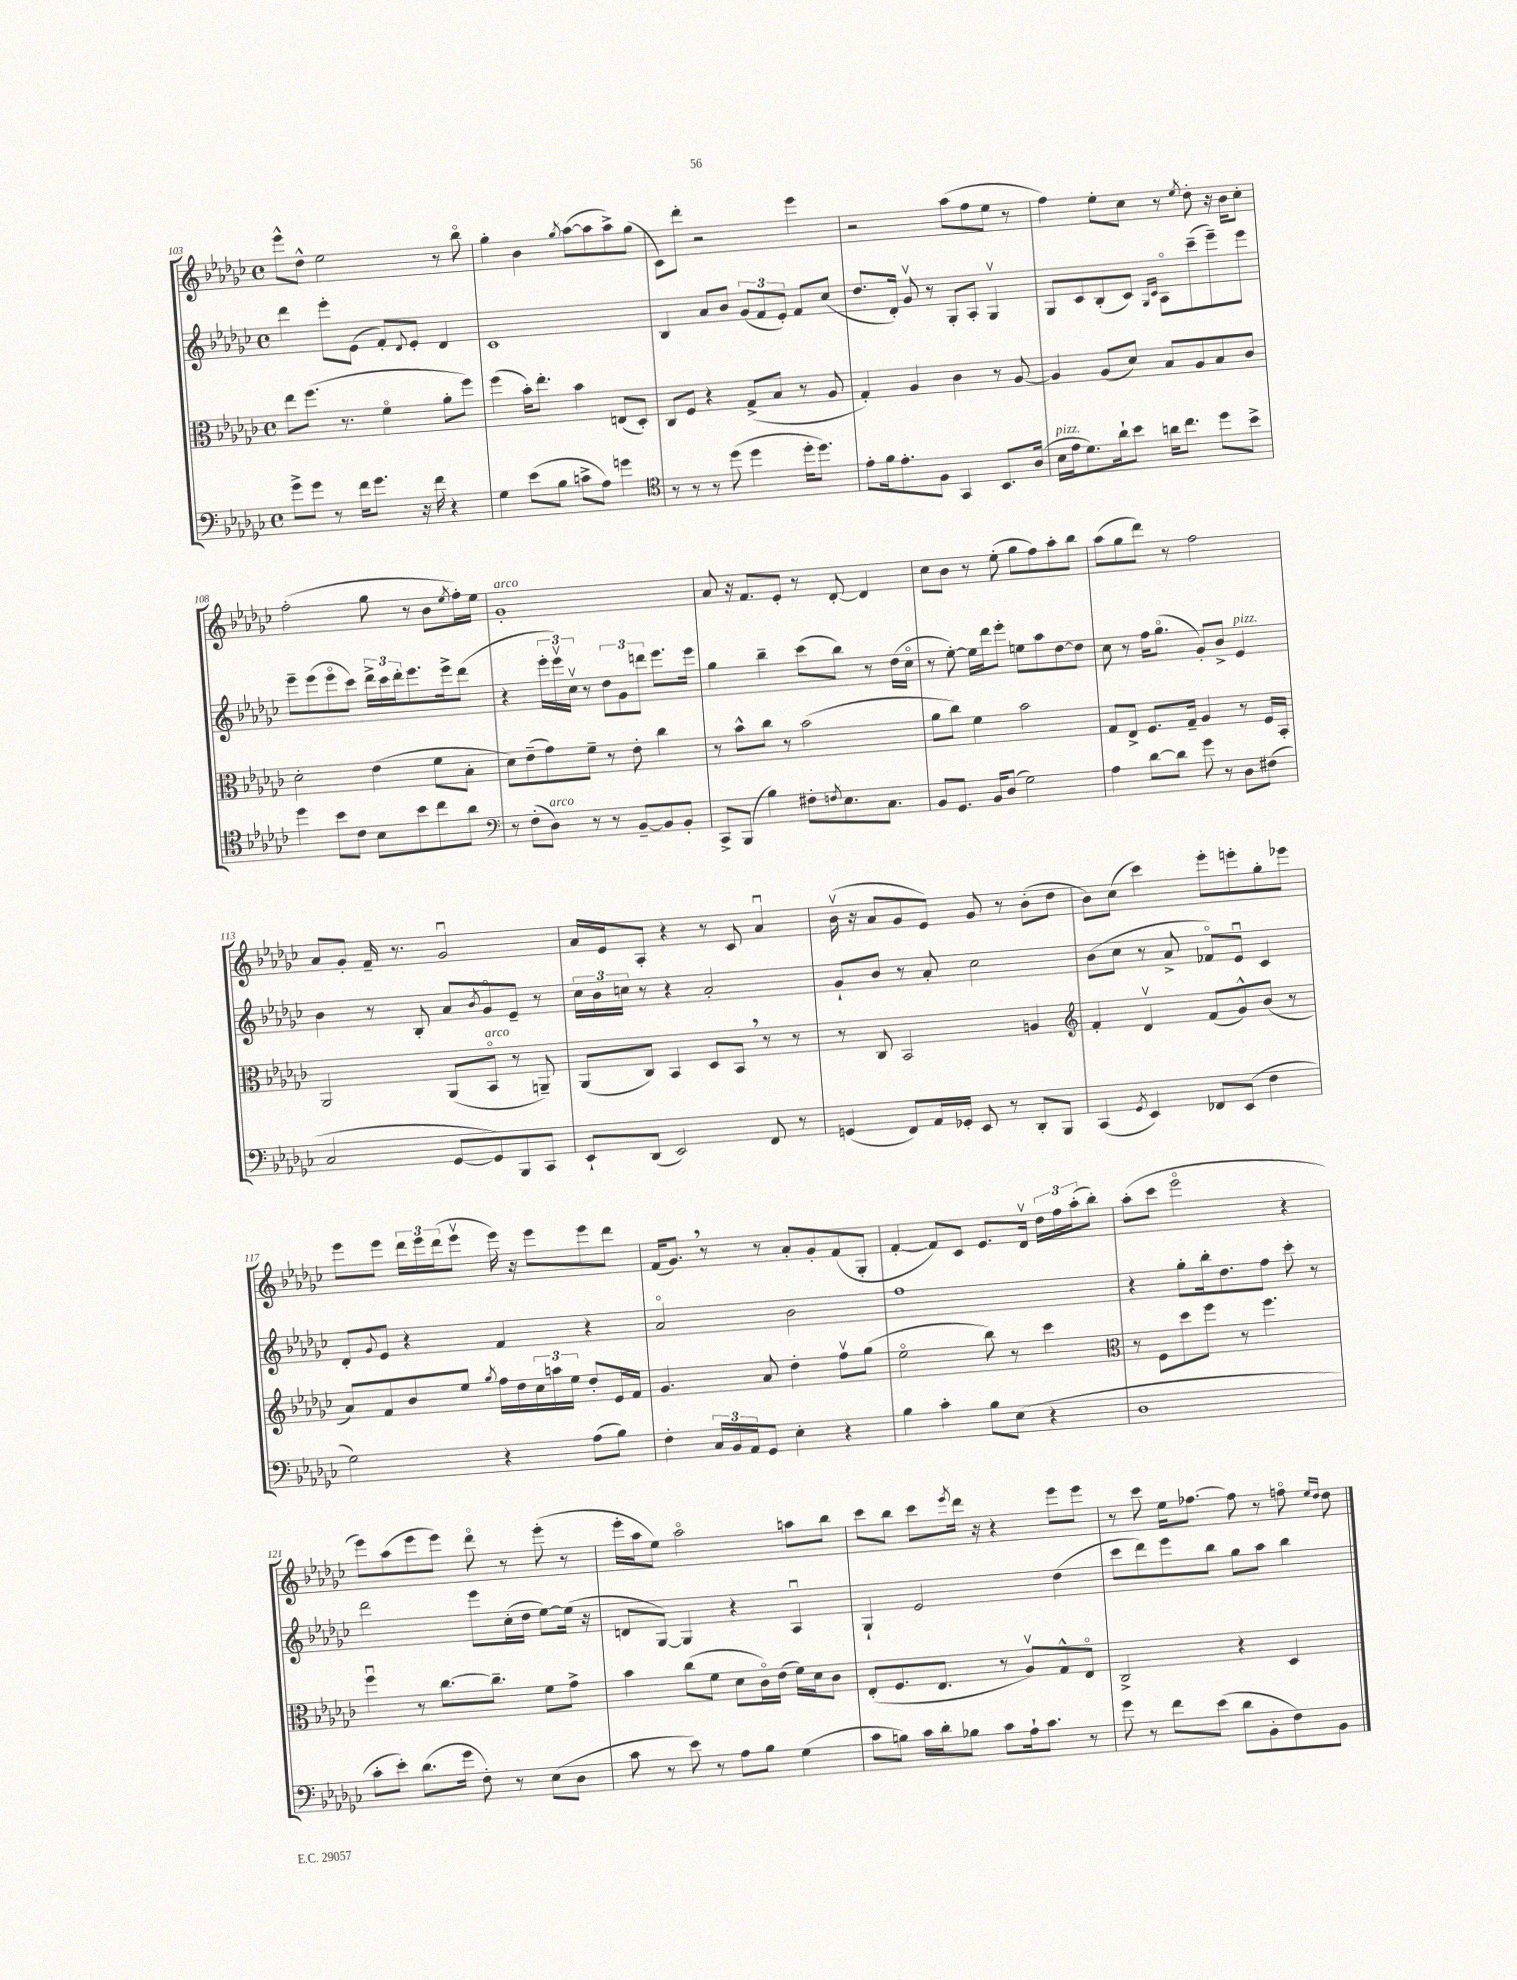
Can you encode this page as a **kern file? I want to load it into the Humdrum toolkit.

**kern	**kern	**kern	**kern
*staff4	*staff3	*staff2	*staff1
*clefF4	*clefC3	*clefG2	*clefG2
*k[b-e-a-d-g-c-]	*k[b-e-a-d-g-c-]	*k[b-e-a-d-g-c-]	*k[b-e-a-d-g-c-]
*M4/4	*M4/4	*M4/4	*M4/4
*met(c)	*met(c)	*met(c)	*met(c)
8g-^\L	8ee-\L	4ddd-\	8eee-^^\L
8g-\J	(8.ff\J	.	8dd-^^\J
8r	.	8eee-'\L	2ee-\
.	8.r	.	.
16f\LK	.	(8e-\J	.
8.g-\J	.	.	.
.	4fo\	8f'/L)	.
.	.	8qqd-/	.
16r	.	8e-'/J	.
16f\	.	.	.
4r	8a-'\L	4d-/	8r
.	8ff\J)	.	8bb-o\
=	=	=	=
4G-\	(4ff\	1c-	4gg-'\
(8e-\L	16b-'\LK)	.	4b-\
.	8.ee-'\J	.	.
8B-\J	.	.	.
.	.	.	8qgg-/
8c^\L	4b-\	.	([8aa-\L
8A-\J)	.	.	8aa-\]
4g\	(8E/L	.	8aa-^\)
.	8D-'/J)	.	(8gg-\J
=	=	=	=
*clefC4	*	*	*
8r	8C-/L	4B-/	8c-\L)
8r	8F/J	.	8ddd-'\J
8r	4r	8a-/L	2r
(8dd-\	.	8b-/J	.
4dd-\	(8G-^/L	(12g-/L	.
.	.	12f/	.
.	8B-/J	.	.
.	.	12e-'/J)	.
16dd-'\LK	8r	8f/L	4eee-\
8.dd-\J)	.	.	.
.	8A-/	(8cc-/J	.
=	=	=	=
8e-'\L	4G-'/)	8.dd-/L	2r
16f\k	.	.	.
8.e-'\	.	16d-'/Jk)	.
.	4A-/	8g-v/	.
8F\J	.	8r	.
4GG-/	4c-\	8G-'/L	(8aa-\L
.	.	8A-'/J	8ff\
8.BB-/L	8r	4G-v/	8ee-\J
.	[8A-/	.	8r
(16A-/Jk	.	.	.
=	=	=	=
16B-\LL	4A-/]	8G-/L	4ff\)
16e-\J	.	.	.
8.d-\)	.	8c-/	.
.	(8A-/L	(8B-'/	8ee-'\L
16a-`\k	.	.	.
8b-\J	8d-/J)	8c-/J)	8cc-\J
.	.	16qqG-/LL	.
.	.	16qqc-/JJ	.
16a\LK	8B-/L	8A-o\L	8r
8.cc-\J	.	.	.
.	.	.	8qee-/
.	8A-/	(8ccc-~\	8dd-'\
8dd-\L	8B-/	8eee-~\)	16r
.	.	.	16b-\LK
8b-^\J	8c-/J	8eee-\J	8cc-'\J
=	=	=	=
4dd-\	2d-'\	8eee-~\L	(2ff'\
.	.	(8eee-\	.
8b-\L	.	8eee-o\	.
8c-\J	.	8ccc-\J)	.
8B-\L	(4e-\	24ddd-^\LL	8gg-\
.	.	24ccc-\	.
.	.	24ddd-'\J	.
8b-\	.	8.eee-\	8r
8cc-\	8f\L	.	8b-\L
.	.	16eee-^\k	.
.	.	.	8qee-/
8a-\J	8B-'\J	(8ddd-\J	16ff'\L)
.	.	.	16ee-\JJ
=	=	=	=
*clefF4	*	*	*
8r	8d-\L)	4r	1g-'
(8F'\L	(8e-~\	.	.
8D-\J)	8g-\)	24eee-'\LL	.
.	.	24eee-v\)	.
.	.	24cc-v\JJ	.
8r	8f~\J	8r	.
8r	8r	12dd-\L	.
.	.	12g-\	.
[8BB-~/L	8e-'\	.	.
.	.	12ddd\J	.
8BB-/]	4cc-\	8.eee-\L	.
8BB-'/J	.	.	.
.	.	16eee-\Jk	.
=	=	=	=
8CC-^/L	8r	4gg-\	8a-/
(8BBB-/J	8b-^^\L	.	16r
.	.	.	8.f/L
4B-\)	8cc-\J	4bb-~\	.
.	8r	.	8e-'/J
8F#'\L	(2b-\	(8ccc-\L	8r
8qF/	.	.	.
8.E-\	.	8bb-\J)	[8d-'/
.	.	8r	4d-/]
8.C-\J	.	.	.
.	.	(16dd-\LL	.
.	.	16cc-o\JJ	.
=	=	=	=
8BB-/L	8a-\L	8r	8cc-\L
8.GG-/J	8cc-\J)	[8ee-'\)	8b-\J
.	4f\	16ee-\]LL	8r
16BB-/LK	.	16ddd-\J	.
(8D-/J	.	8eee-'\J	(8ee-'\
2G-\)	2b-\	8ee\L	8gg-\L
.	.	8aa-\	8ff\)
.	.	[8dd-\	8aa-'\
.	.	8dd-\]J	8bb-\J
=	=	=	=
4A-\	8G-/L	8cc-\	(8aa-\L
.	8E-^/J	8r	8gg-\
[8d-\L	8.F/L	16ff\LK	8ddd-\J)
.	.	(8.gg-o\J	.
8d-\]J	.	.	8r
.	16G-~/Jk	.	.
8g-\	4A-/	8g-'/L)	2ff\
8r	.	8b-^/J	.
8D-\L	8r	4e-/	.
(8F#\J	16F/LL	.	.
.	16BB-'/JJ	.	.
=	=	=	=
2C-/	2AA-/	4b-\	8a-/L
.	.	.	8g-'/J
.	.	8r	16f~/
.	.	.	8.r
.	.	8B-'/	.
[8GG-/L	(8AA-/L	8a-/L	2g-u/
.	.	8qb-/	.
8GG-/])	8BB-o/J	8g-o/	.
8BBB-/	8r	8e-~/J	.
8CC-/J	8AA~/)	8r	.
=	=	=	=
8EE-`/L	(8AA-/L	24cc-\LL	16a-/LL
.	.	24b-\	.
.	.	.	16e-/J
.	.	24cc\JJ	.
(8DD-/J	8C-/J)	8r	8A-'/J
2EE-/)	4BB-/	4r	4r
.	8D-/L	2a-'/	8r
.	8BB-/J	.	8c-/
8FF/	8r	.	4a-u/
8r	8r	.	.
=	=	=	=
(4GG/	8r	8g-`/L	(16b-v\
.	.	.	16r
.	8C-/	8b-/J	8a-/L
8FF/L)	2BB-/	8r	8g-/
16AA-/L	.	8a-'/	8e-/J)
16GG-'/JJ	.	.	.
8EE-/	.	2cc-\	8g-/
8r	.	.	8r
8DD-'/L	4A/	.	(8b-'\L
8BBB-/J	.	.	8dd-\J
=	=	=	=
*	*clefG2	*	*
(4CC-/	4f'/	(8b-\L	8b-\L)
.	.	8cc-\J	(8cc-\J
8qGG-/	.	.	.
4EE-/)	4d-v/	8r	4ccc-\)
.	.	8a-^/	.
8FF-/L	(8f/L	8f-o/L)	8eee-'\L
(8EE-/J	8g-^^/)	8e-u/J	8eee'\
4F\	(8b-/J	4c-/	8gg-'\
.	8r	.	8eee-\J
=	=	=	=
2G-\)	8a-/L)	8d-'/L	8eee-\L
.	.	8qqg-/	.
.	8f/	8e-/J	8eee-\J
.	8b-/	4r	24ddd-\LL
.	.	.	24eee-\
.	.	.	(24ddd-\J
.	8ee-/J	.	8eee-v\J
.	8qgg-/	.	.
4r	16ff\LL	4f/	16eee-\)
.	16dd-\	.	16r
.	24cc-\	.	8eee-\L
.	24aa\	.	.
.	24ee-\JJ	.	.
(8A-\L	8dd-'/L	4r	8eee-\
8B-\J)	16e-/L	.	8ddd-\J
.	16f/JJ	.	.
=	=	=	=
4F'\	4.g-/	2a-o/	(16f/LK
.	.	.	8.g-/J)
24C-/LL	.	.	8r
24BB-/	.	.	.
24AA-/J	.	.	.
8GG-/J	8a-/	.	8r
4E-'\	4dd-'\	2b-\	8a-'/L
.	.	.	8g-'/
4r	8ffv\L	.	(8f/
.	(8gg-\J	.	8G-'/J
=	=	=	=
4B-\	2ee-o\	1ff	[4f'/
4c-'\	.	.	8f/]L)
.	.	.	8c-/J
8B-\L	8bb-\)	.	8.e-/L
(8E-\J	8r	.	.
.	.	.	16d-v/Jk
4r	4ccc-\	.	24dd-\LL
.	.	.	24ff\
.	.	.	(24aa-'\J
.	.	.	8bb-'\J)
=	=	=	=
*	*clefC3	*	*
1D-	8r	4r	(8aa-'\L
.	8F\L	.	8ccc-\J
.	8dd-\	8gg-'\L	2eee-o\
.	8ff\J	16bb-'\k	.
.	.	8.dd-\	.
.	8r	.	.
.	4.ff\	8ff\J	.
.	.	8ccc-'\	4r
.	.	8r	.
=	=	=	=
8c-'\L	4ffu\	2ddd-\	8eee-\L)
8e-'\J)	.	.	(8aa-\
(8.d-\L	8r	.	8eee-\
.	[8.cc-\L	.	8eee-\J)
16g-\Jk	.	.	.
8F'\)	.	8eee-\L	8ddd-o\
.	8.cc-~\]J	.	.
8r	.	(16cc-'\L	8r
.	.	16dd-\JJ	.
(8E-\L	8f\L	[8ee-\L)	(8eee-'\
8D-\J	8g-^\J	(16ee-\]Jk	8r
.	.	16r	.
=	=	=	=
8c-\	4b-\	8d/L	16eee-'\LL
.	.	.	16aa-\J
8r	.	[8G-/J)	8ee-\J)
8e-\)	(8cc-\L	4G-/]	2aa-o\
8r	8f\J	.	.
8A-\L	8d-\L	4r	.
8B-\J	16c-o\L)	.	.
.	(16e-\JJ	.	.
(4G-\	16f\LL)	4A-u/	8aa\L
.	16d-\J	.	.
.	8c-\J	.	8bb-\J
=	=	=	=
8c-\L	(8E-'/L	4G-`/	8ccc-\L
8B\J)	8.F/	.	8bb-\J
16c-\LL	.	2e-/	8ccc-\L
16d-'\J	8.E-/J	.	.
.	.	.	8qeee-/
8B-\J	.	.	16ddd-\Jk
.	.	.	16r
8c-\L	8r	.	4r
16A-`\k	8A-v/L)	.	.
8.c-\J	.	.	.
.	8G-^^/	(4dd-\	8eee-\L
8r	8E-o/J	.	8eee-\J
=	=	=	=
8g-\	2C-^/	8ccc-\L	8r
8r	.	8ddd-\)	8ccc-\
8f\L	.	8eee-\	16ee-\LK
.	.	.	[8.ff-\J
(8e-\J	.	8bb-\J	.
8d-\L	4r	8gg-\L	8ff-\]
8BB-'\	.	8aa-\J	8r
8F\)	4D-/	4bb-\	8ffo\
.	.	.	16qqee-/LL
.	.	.	16qqdd-/JJ
8BB-\J	.	.	8dd-\
==	==	==	==
*-	*-	*-	*-
